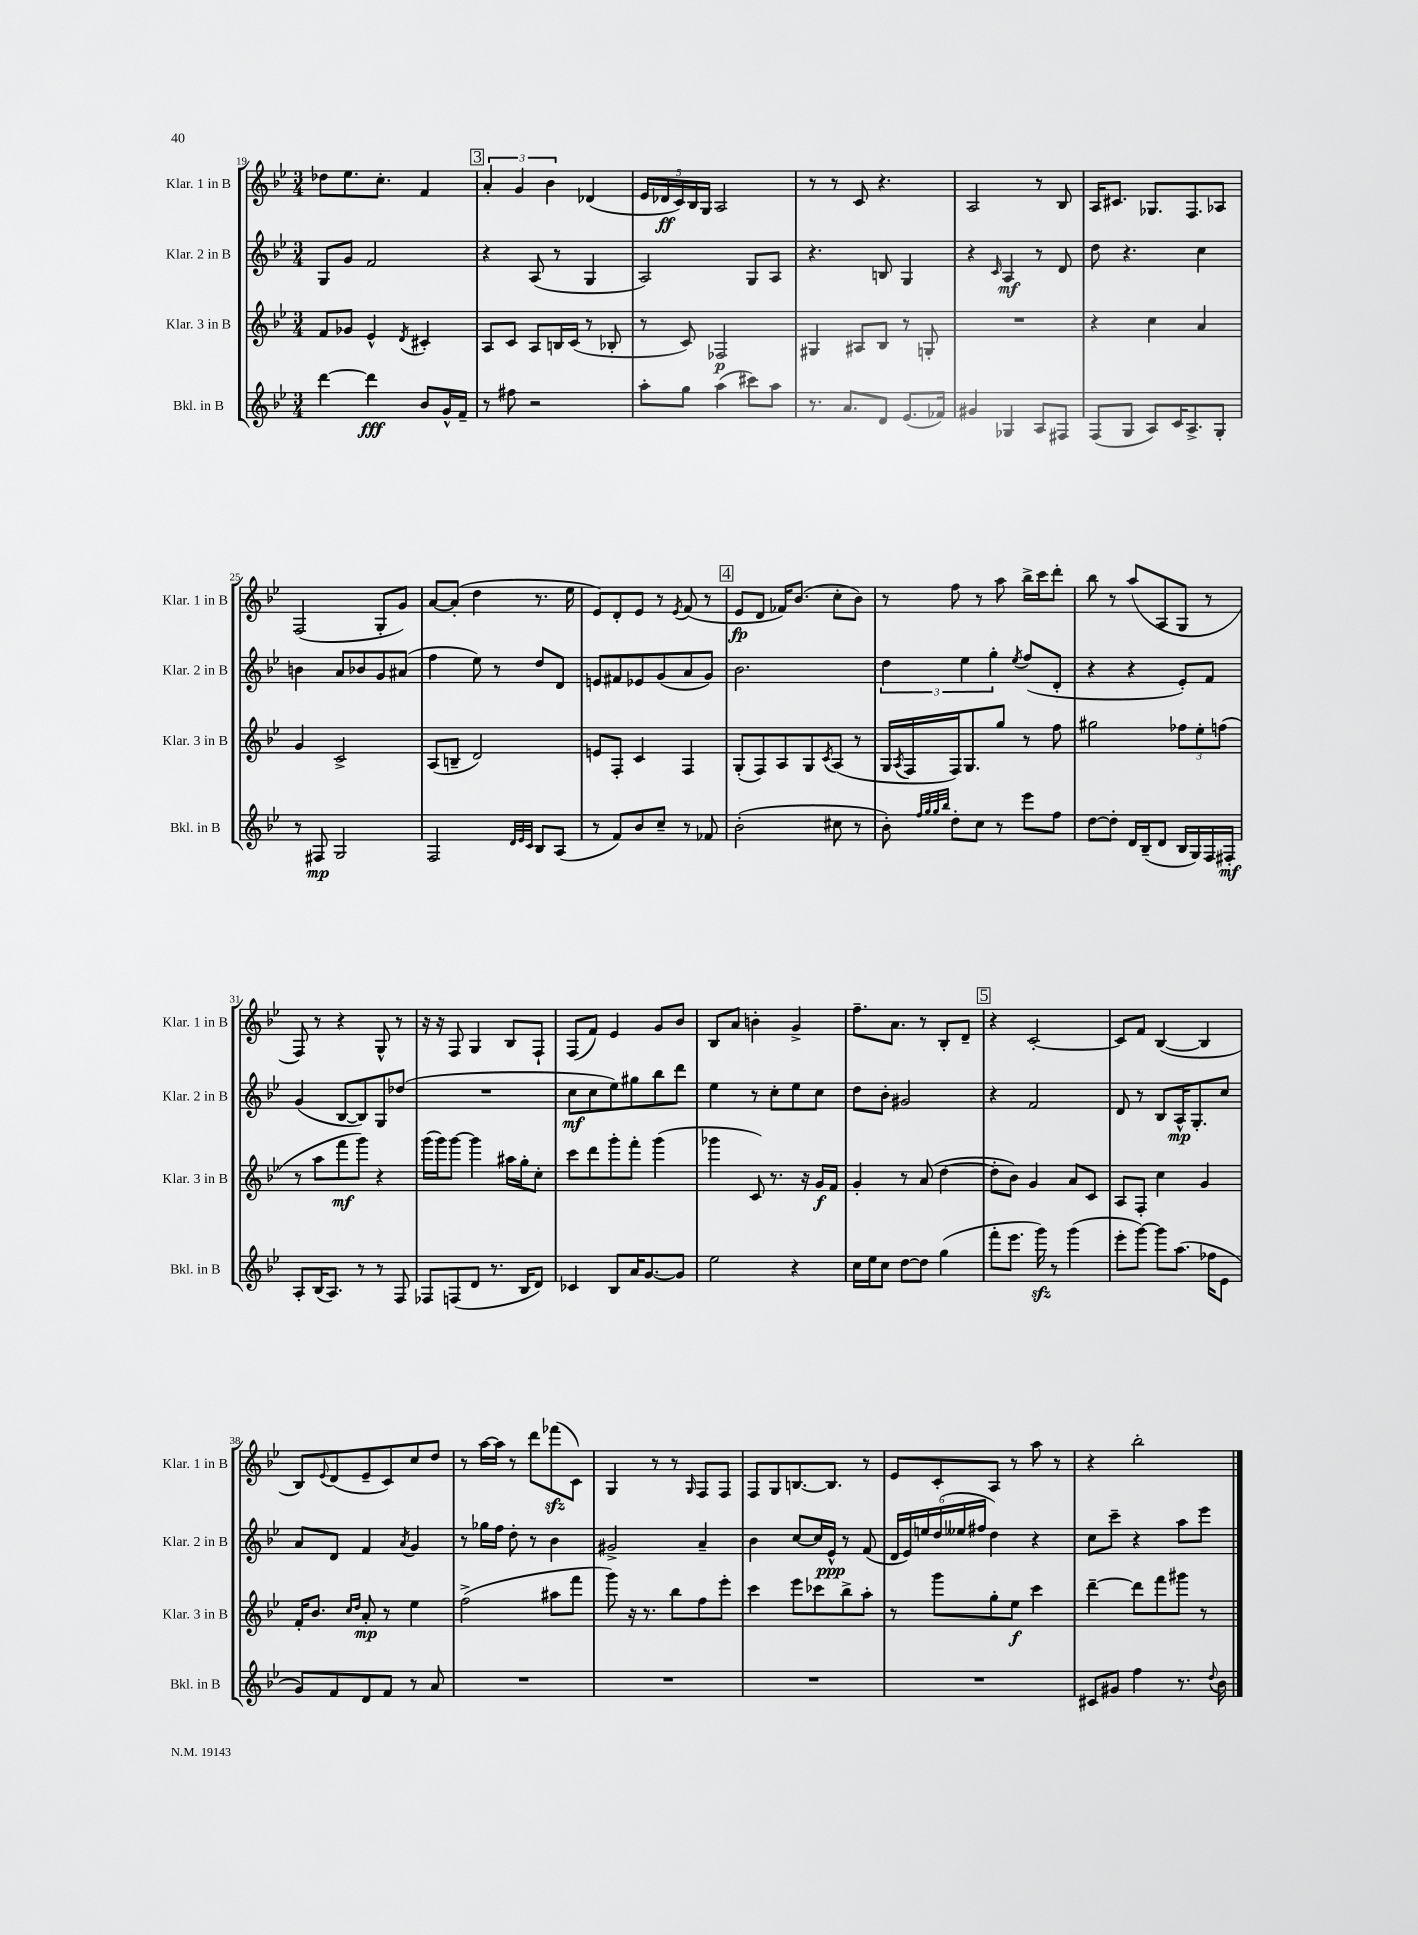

**kern	**dynam	**kern	**dynam	**kern	**dynam	**kern	**dynam
*part4	*part4	*part3	*part3	*part2	*part2	*part1	*part1
*staff4	*staff4	*staff3	*staff3	*staff2	*staff2	*staff1	*staff1
*I"Bkl. in B	*	*I"Klar. 3 in B	*	*I"Klar. 2 in B	*	*I"Klar. 1 in B	*
*I'Bkl. in B	*	*I'Klar. 3 in B	*	*I'Klar. 2 in B	*	*I'Klar. 1 in B	*
*clefG2	*	*clefG2	*	*clefG2	*	*clefG2	*
*k[b-e-]	*	*k[b-e-]	*	*k[b-e-]	*	*k[b-e-]	*
*M3/4	*	*M3/4	*	*M3/4	*	*M3/4	*
=19	=19	=19	=19	=19	=19	=19	=19
[4ddd\	.	8f/L	.	8G/L	.	8dd-X\L	.
.	.	8g-X/J	.	8g/J	.	8.ee-\	.
4ddd\]	fff	4e-^^/	.	2f/	.	.	.
.	.	.	.	.	.	8.cc'\J	.
.	.	8qd/	.	.	.	.	.
8b-/L	.	4c#X'/	.	.	.	4f/	.
16g^^/L	.	.	.	.	.	.	.
16f~/JJ	.	.	.	.	.	.	.
!!LO:REH:place=s1:t=3
=20	=20	=20	=20	=20	=20	=20	=20
8r	.	8A/L	.	4r	.	6a'/	.
8ff#X\	.	8c/J	.	.	.	.	.
.	.	.	.	.	.	6g/	.
2r	.	8A/L	.	(8A/	.	.	.
.	.	.	.	.	.	6b-\	.
.	.	16Bn/L	.	8r	.	.	.
.	.	(16c/JJ	.	.	.	.	.
.	.	8r	.	4G/	.	(4d-X/	.
.	.	8B-X'/	.	.	.	.	.
=21	=21	=21	=21	=21	=21	=21	=21
8aa'\L	.	8r	.	2A/)	.	20e-/LL	.
.	.	.	.	.	.	20d-X/	ff
.	.	.	.	.	.	20c/)	.
8gg\J	.	8c/)	.	.	.	.	.
.	.	.	.	.	.	20B-/	.
.	.	.	.	.	.	20G/JJ	.
(4aa\	.	2F-X/	p	.	.	2A/	.
8ccc#X\L)	.	.	.	8G/L	.	.	.
8aa\J	.	.	.	8A/J	.	.	.
=22	=22	=22	=22	=22	=22	=22	=22
8.r	.	4G#X/	.	4.r	.	8r	.
.	.	.	.	.	.	8r	.
8.a/L	.	.	.	.	.	.	.
.	.	8A#X/L	.	.	.	8c/	.
8d/J	.	8B-/J	.	8Bn/	.	4.r	.
(8.e-/L	.	8r	.	4G/	.	.	.
.	.	8Gn'/	.	.	.	.	.
16f-X/Jk)	.	.	.	.	.	.	.
=23	=23	=23	=23	=23	=23	=23	=23
4g#X/	.	2.r	.	4r	.	2A/	.
.	.	.	.	16qqc/	.	.	.
4G-X/	.	.	.	4A/	mf	.	.
8A/L	.	.	.	8r	.	8r	.
8F#X/J	.	.	.	8d/	.	8B-/	.
=24	=24	=24	=24	=24	=24	=24	=24
(8F/L	.	4r	.	8dd\	.	16A/KL	.
.	.	.	.	.	.	8.c#X/J	.
8G/J	.	.	.	4.r	.	.	.
8A/L)	.	4cc\	.	.	.	8.G-X/L	.
16c/K	.	.	.	.	.	.	.
8.A^/	.	.	.	.	.	8.F/	.
.	.	4a/	.	4cc\	.	.	.
8G'/J	.	.	.	.	.	8A-X/J	.
!!LO:LB:g=z
=25	=25	=25	=25	=25	=25	=25	=25
8r	.	4g/	.	4bn\	.	(2F/	.
8F#X/	mp	.	.	.	.	.	.
2G/	.	2c^/	.	8a/L	.	.	.
.	.	.	.	8b-X/	.	.	.
.	.	.	.	8g/	.	8G'/L	.
.	.	.	.	(8a#X/J	.	8g/J)	.
=26	=26	=26	=26	=26	=26	=26	=26
2F/	.	(8A/L	.	4ff\	.	[8a/L	.
.	.	8Bn~/J	.	.	.	(8a'/J]	.
.	.	2d/)	.	8ee-\)	.	4dd\	.
.	.	.	.	8r	.	.	.
32qqd/LLL	.	.	.	.	.	.	.
32qqe-/	.	.	.	.	.	.	.
32qqc/JJJ	.	.	.	.	.	.	.
8B-/L	.	.	.	8dd/L	.	8.r	.
(8A/J	.	.	.	8d/J	.	.	.
.	.	.	.	.	.	16ee-\	.
=27	=27	=27	=27	=27	=27	=27	=27
8r	.	8en/L	.	8en/L	.	8e-/L)	.
8f/L)	.	8F'/J	.	8f#X/	.	8d'/	.
8b-/	.	4c/	.	8e-X/	.	8e-/J	.
8cc~/J	.	.	.	(8g/	.	8r	.
.	.	.	.	.	.	8qe-/	.
8r	.	4F/	.	8a/	.	(8f/	.
8f-X/	.	.	.	8g/J)	.	8r	.
!!LO:REH:place=s1:t=4
=28	=28	=28	=28	=28	=28	=28	=28
(2b-'\	.	(8G'/L	.	2.b-\	.	8e-/L	fp
.	.	8F/)	.	.	.	8d/J	.
.	.	8A/	.	.	.	16f-X/KL)	.
.	.	.	.	.	.	(8.b-/J	.
.	.	8G/	.	.	.	.	.
.	.	8qc/	.	.	.	.	.
8cc#X\	.	(8A/J	.	.	.	8cc'\L	.
8r	.	8r	.	.	.	8b-\J)	.
=29	=29	=29	=29	=29	=29	=29	=29
8b-'\)	.	16G/LL	.	6dd\	.	8r	.
.	.	8qA/	.	.	.	.	.
.	.	16F/	.	.	.	.	.
32qqff/LLL	.	.	.	.	.	.	.
32qqgg/	.	.	.	.	.	.	.
32qqgg/	.	.	.	.	.	.	.
32qqbb-/JJJ	.	.	.	.	.	.	.
8dd'\L	.	16F/J)	.	.	.	8ff\	.
.	.	.	.	6ee-\	.	.	.
.	.	8.G/	.	.	.	.	.
8cc\J	.	.	.	.	.	8r	.
.	.	.	.	6gg'\	.	.	.
8r	.	8gg/J	.	.	.	8aa\	.
.	.	.	.	8qee-/	.	.	.
8eee-\L	.	8r	.	(8ff/L	.	16bb-^\LL	.
.	.	.	.	.	.	16ccc\J	.
8ff\J	.	8ff\	.	8d'/J	.	8ddd'\J	.
=30	=30	=30	=30	=30	=30	=30	=30
[8dd\L	.	2gg#X\	.	4r	.	8bb-\	.
8dd'\J]	.	.	.	.	.	8r	.
16d/LL	.	.	.	4r	.	(8aa/L	.
(16B-~/J	.	.	.	.	.	.	.
8d/J	.	.	.	.	.	8A/	.
16B-/LL	.	12ff-X\L	.	8e-'/L)	.	8G/J	.
16G/)	.	.	.	.	.	.	.
.	.	12ee-'\	.	.	.	.	.
16F/	.	.	.	8f/J	.	8r	.
.	.	(12ffn\J	.	.	.	.	.
16F#X'/JJ	mf	.	.	.	.	.	.
!!LO:LB:g=z
=31	=31	=31	=31	=31	=31	=31	=31
8A'/L	.	8r	.	(4g/	.	8F/)	.
(16B-/K	.	8aa\L	.	.	.	8r	.
8.A/J)	.	.	.	.	.	.	.
.	.	8fff\	mf	[8B-/L	.	4r	.
8r	.	8ggg\J)	.	8B-/])	.	.	.
8r	.	4r	.	8G/	.	8G^^/	.
8F/	.	.	.	(8dd-X/J	.	8r	.
=32	=32	=32	=32	=32	=32	=32	=32
8F-X/L	.	(16ggg\LL	.	2.r	.	16r	.
.	.	16ggg\J)	.	.	.	16r	.
(8Fn/	.	[8ggg\J	.	.	.	8F/	.
8d/J	.	4ggg\]	.	.	.	4G/	.
8.r	.	.	.	.	.	.	.
.	.	16aa#X\LL	.	.	.	8B-/L	.
16B-/KL	.	16gg'\J	.	.	.	.	.
8d/J)	.	8cc'\J	.	.	.	8F`/J	.
=33	=33	=33	=33	=33	=33	=33	=33
4c-X/	.	8ccc\L	.	8cc\L	mf	(8F/L	.
.	.	8ddd\	.	8cc\	.	8f/J)	.
8B-/L	.	8ggg'\	.	8ee-\)	.	4e-/	.
16a/K	.	8fff'\J	.	8gg#X\	.	.	.
[8.g/	.	.	.	.	.	.	.
.	.	(4ggg\	.	8bb-\	.	8g/L	.
8g/J]	.	.	.	8ddd\J	.	8b-/J	.
=34	=34	=34	=34	=34	=34	=34	=34
2ee-\	.	4ggg-X\	.	4ee-\	.	8B-/L	.
.	.	.	.	.	.	8a/J	.
.	.	8c/)	.	8r	.	4bn'\	.
.	.	8.r	.	8cc'\L	.	.	.
4r	.	.	.	8ee-\	.	4g^/	.
.	.	16r	.	.	.	.	.
.	.	16g/LL	f	8cc\J	.	.	.
.	.	16f/JJ	.	.	.	.	.
=35	=35	=35	=35	=35	=35	=35	=35
16cc\LL	.	4g'/	.	8dd\L	.	8.ff~\L	.
16ee-\J	.	.	.	.	.	.	.
8cc\J	.	.	.	8b-'\J	.	.	.
.	.	.	.	.	.	8.a\J	.
[8dd\L	.	8r	.	2g#X/	.	.	.
8dd\J]	.	(8a/	.	.	.	8r	.
(4gg\	.	[4dd\	.	.	.	8B-'/L	.
.	.	.	.	.	.	8d~/J	.
!!LO:REH:place=s1:t=5
=36	=36	=36	=36	=36	=36	=36	=36
8fff'\L	.	8dd'\L]	.	4r	.	4r	.
8.eee-\J	.	8b-\J)	.	.	.	.	.
.	.	4g/	.	2f/	.	[2c'/	.
16gggzz\)	.	.	.	.	.	.	.
8r	.	.	.	.	.	.	.
(4ggg\	.	8a/L	.	.	.	.	.
.	.	8c/J	.	.	.	.	.
=37	=37	=37	=37	=37	=37	=37	=37
8eee-'\L	.	8A/L	.	8d/	.	8c/L]	.
[8ggg\J)	.	8F'/J	.	8r	.	8f/J	.
8ggg\L]	.	4cc\	.	8B-/L	.	([4B-/	.
(8.aa\J	.	.	.	16A^^/K	mp	.	.
.	.	.	.	8.G'/	.	.	.
.	.	4g/	.	.	.	4B-/]	.
16ff-X\KL	.	.	.	.	.	.	.
8e-\J	.	.	.	8cc/J	.	.	.
!!LO:LB:g=z
=38	=38	=38	=38	=38	=38	=38	=38
8g/L)	.	16f'/KL	.	8a/L	.	8B-/L)	.
.	.	8.b-/J	.	.	.	.	.
.	.	.	.	.	.	8qqe-/	.
8f/	.	.	.	8d/J	.	(8d/	.
.	.	16qqcc/LL	.	.	.	.	.
.	.	16qqdd/JJ	.	.	.	.	.
8d/	.	8a'/	mp	4f/	.	8e-~/	.
8f/J	.	8r	.	.	.	8c/)	.
.	.	.	.	8qa/	.	.	.
8r	.	4ee-\	.	4g/	.	8cc/	.
8a/	.	.	.	.	.	8dd/J	.
=39	=39	=39	=39	=39	=39	=39	=39
2.r	.	(2ff^\	.	8r	.	8r	.
.	.	.	.	16gg-X\LL	.	[16aa\LL	.
.	.	.	.	16ff\JJ	.	16aa\JJ]	.
.	.	.	.	8dd'\	.	8r	.
.	.	.	.	8r	.	8ddd\L	.
.	.	8aa#X\L	.	4b-\	.	(8fff-Xzz\	.
.	.	8fff\J	.	.	.	8c\J)	.
=40	=40	=40	=40	=40	=40	=40	=40
2.r	.	8ggg\)	.	2g#X^/	.	4G/	.
.	.	16r	.	.	.	.	.
.	.	8.r	.	.	.	.	.
.	.	.	.	.	.	8r	.
.	.	8bb-\L	.	.	.	8r	.
.	.	.	.	.	.	16qqG/	.
.	.	8ff\	.	4a~/	.	8F/L	.
.	.	8eee-'\J	.	.	.	8F/J	.
=41	=41	=41	=41	=41	=41	=41	=41
2.r	.	4ccc\	.	4b-\	.	8F/L	.
.	.	.	.	.	.	8G/	.
.	.	8eee-\L	.	[8cc/L	.	[8.Bn/	.
.	.	8ccc-X\	.	16cc/L]	.	.	.
.	.	.	.	16e-^^/JJ	ppp	8.B/J]	.
.	.	8bb-^\	.	8r	.	.	.
.	.	8aa'\J	.	(8f/	.	8r	.
=42	=42	=42	=42	=42	=42	=42	=42
2.r	.	8r	.	24d/LL	.	8e-/L	.
.	.	.	.	24e-/)	.	.	.
.	.	.	.	24een/	.	.	.
.	.	8ggg\L	.	(24dd/	.	8c'/	.
.	.	.	.	24ee--X/	.	.	.
.	.	.	.	24ff#X/JJ	.	.	.
.	.	8gg'\	.	4dd\)	.	8A/J	.
.	.	8ee-\J	f	.	.	8r	.
.	.	4ccc\	.	4r	.	8aa\	.
.	.	.	.	.	.	8r	.
=43	=43	=43	=43	=43	=43	=43	=43
8c#X/L	.	[4ddd~\	.	8cc\L	.	4r	.
8g#X/J	.	.	.	8ccc~\J	.	.	.
4ff\	.	8ddd\L]	.	4r	.	2bb-'\	.
.	.	8fff\	.	.	.	.	.
8.r	.	8ggg#X\J	.	8aa\L	.	.	.
.	.	8r	.	8eee-\J	.	.	.
8qqdd/	.	.	.	.	.	.	.
16b-\	.	.	.	.	.	.	.
==	==	==	==	==	==	==	==
*-	*-	*-	*-	*-	*-	*-	*-
